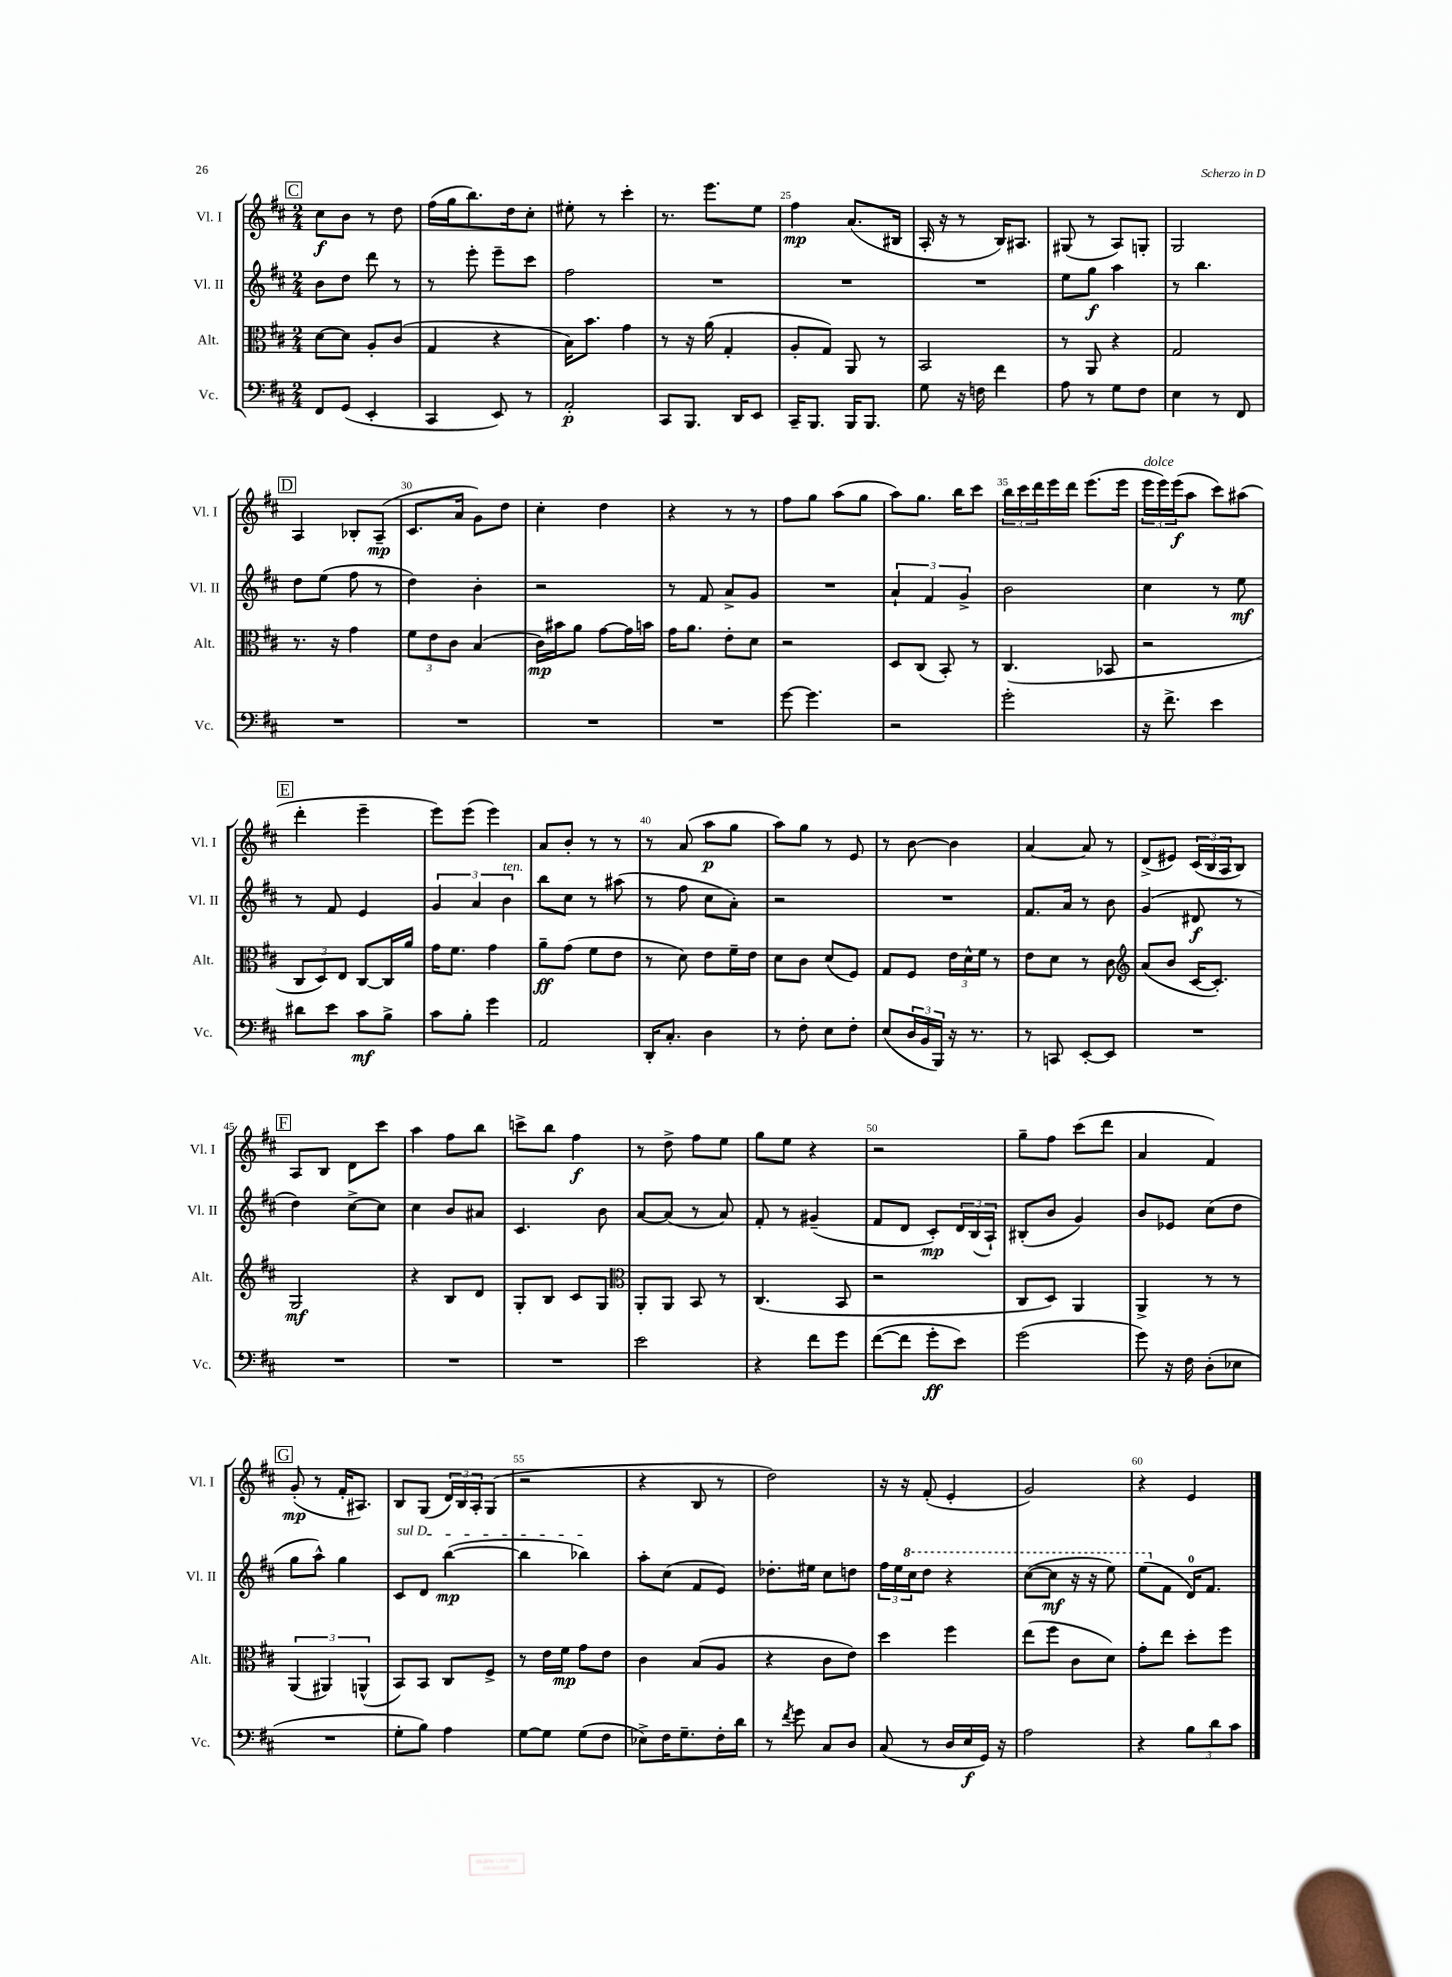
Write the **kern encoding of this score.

**kern	**kern	**kern	**kern
*staff4	*staff3	*staff2	*staff1
*clefF4	*clefC3	*clefG2	*clefG2
*k[f#c#]	*k[f#c#]	*k[f#c#]	*k[f#c#]
*M2/4	*M2/4	*M2/4	*M2/4
8FF#	[8d	8b	8cc#
(8GG	8d]	8dd	8b
4EE'	8A'	8ddd	8r
.	(8c#	8r	8dd
=	=	=	=
4CC#	4G	8r	(16ff#
.	.	.	16gg
.	.	8eee'	8.bb)
8EE)	4r	8eee~	.
.	.	.	16dd
8r	.	8ccc#	8cc#'
=	=	=	=
2AA'	16B)	2ff#	8ee#'
.	8.b	.	.
.	.	.	8r
.	4g	.	4ccc#'
=	=	=	=
8CC#	8r	2r	8.r
8.BBB	16r	.	.
.	(16a	.	8.eee
.	4G'	.	.
16DD	.	.	.
8EE	.	.	8ee
=	=	=	=
16CC#~	8A'	2r	4ff#
8.BBB	.	.	.
.	8G)	.	.
16BBB	8AA	.	(8.a
8.BBB	.	.	.
.	8r	.	.
.	.	.	16B#
=	=	=	=
8G	2BB	2r	16A'
.	.	.	16r
16r	.	.	8r
16F	.	.	.
4f#	.	.	16B)
.	.	.	8.A#
=	=	=	=
8A	8r	8ee	(8G#
8r	8AA	8gg	8r
8G	4r	4aa	8A)
8F#	.	.	8G'
=	=	=	=
4E	2G	8r	2G
.	.	4.bb	.
8r	.	.	.
8FF#	.	.	.
=	=	=	=
2r	8.r	8dd	4A
.	.	(8ee	.
.	16r	.	.
.	4g	8ff#	8B-'
.	.	8r	(8A~
=	=	=	=
2r	12f#	4dd)	8.c#
.	12e	.	.
.	12c#	.	.
.	.	.	16a
.	(4B	4b'	8g)
.	.	.	8dd
=	=	=	=
2r	16c#)	2r	4cc#'
.	16b#	.	.
.	8a	.	.
.	[8g	.	4dd
.	16g]	.	.
.	16b	.	.
=	=	=	=
2r	16g	8r	4r
.	8.a	.	.
.	.	8f#	.
.	8e'	8a^	8r
.	8d	8g	8r
=	=	=	=
[8g	2r	2r	8ff#
4.g]	.	.	8gg
.	.	.	(8aa
.	.	.	8gg
=	=	=	=
2r	8D	6a`	8aa)
.	(8C#	.	8.gg
.	.	6f#	.
.	8BB')	.	.
.	.	.	16bb
.	.	6g^	.
.	8r	.	8ccc#
=	=	=	=
2g'	(4.C#	2b	24bb
.	.	.	24ccc#
.	.	.	24ddd
.	.	.	16eee
.	.	.	16ddd
.	.	.	(8.eee
.	8BB-	.	.
.	.	.	16eee
=	=	=	=
16r	2r	4cc#	24eee
.	.	.	24eee)
8.f#^	.	.	.
.	.	.	(24eee
.	.	.	8aa
4e	.	8r	8ccc#)
.	.	8ee	(8aa#
=	=	=	=
8d#	12C#	8r	4ddd'
.	12D)	.	.
8e	.	8f#	.
.	12E	.	.
8c#	[8C#	4e	4eee~
8B^	16C#]	.	.
.	16a	.	.
=	=	=	=
8c#	16g	6g	8eee)
.	8.f#	.	.
8B'	.	.	(8eee
.	.	6a	.
4g	4g	.	4eee)
.	.	6b	.
=	=	=	=
2AA	8a~	8bb	8a
.	(8g	8cc#	8b'
.	8f#	8r	8r
.	8e	(8aa#	8r
=	=	=	=
16DD'	8r	8r	8r
8.C#'	.	.	.
.	8d)	8ff#	(8a
4D	8e	8cc#	8aa
.	16f#~	8a')	8gg
.	16e	.	.
=	=	=	=
8r	8d	2r	8aa)
8F#'	8c#	.	8gg
8E	(8d	.	8r
8F#'	8F#)	.	8e
=	=	=	=
(8E	8G	2r	8r
24D	8F#	.	[8b
24BB	.	.	.
24BBB)	.	.	.
16r	24e	.	4b]
.	24d^^	.	.
8.r	.	.	.
.	24f#	.	.
.	8r	.	.
=	=	=	=
8r	8e	8.f#	[4a
8CC	8d	.	.
.	.	16a	.
[8EE'	8r	8r	8a]
8EE]	8c#	8b	8r
=	=	=	=
*	*clefG2	*	*
2r	(8a	(4g	(8d^
.	8b	.	8e#)
.	[16c#	8d#	(24c#
.	.	.	24B
.	8.c#'])	.	.
.	.	.	24A
.	.	8r	8B)
=	=	=	=
2r	2G	4dd)	8A
.	.	.	8B
.	.	[8cc#^	8d
.	.	8cc#]	8ccc#
=	=	=	=
2r	4r	4cc#	4aa
.	8B	8b	8ff#
.	8d	8a#	8bb
=	=	=	=
2r	8G'	4.c#	8ccc^
.	8B	.	8bb
.	8c#	.	4ff#
.	8G	8b	.
=	=	=	=
*	*clefC3	*	*
2e	8AA'	[8a	8r
.	8AA	(8a]	8dd^
.	8BB	8r	8ff#
.	8r	8a)	8ee
=	=	=	=
4r	(4.C#	8f#'	8gg
.	.	8r	8ee
8f#	.	(4g#~	4r
8g	8BB	.	.
=	=	=	=
([8f#	2r	8f#	2r
8f#]	.	8d	.
8g'	.	8c#')	.
8e)	.	24d	.
.	.	(24B	.
.	.	24A`)	.
=	=	=	=
(2g	8C#	(8B#'	8gg~
.	8D)	8b	8ff#
.	4AA	4g)	(8ccc#
.	.	.	8ddd
=	=	=	=
8g)	4AA^	8b	4a
16r	.	8e-	.
16F#	.	.	.
(8D'	8r	(8cc#	4f#)
8E-	8r	8dd	.
=	=	=	=
2r	(6AA	8gg	(8g'
.	.	8aa^^)	8r
.	6AA#)	.	.
.	.	4gg	16f#'
.	.	.	8.A#)
.	(6AA^^	.	.
=	=	=	=
8G'	8BB)	8c#	8B
8B)	8BB	8d	(8G
4A	8C#	([4bb	24d)
.	.	.	24B
.	.	.	24A'
.	8F#^	.	(8G
=	=	=	=
[8G	8r	4bb]	2r
8G]	16e	.	.
.	16f#	.	.
(8G	8g	4bb-)	.
8F#	8e	.	.
=	=	=	=
8E-^)	4c#	8aa'	4r
16F#	.	(8cc#	.
8.G~	.	.	.
.	(8B	8f#	8B
16F#'	8A	8e)	8r
16d	.	.	.
=	=	=	=
8r	4r	8.dd-'	2dd)
8qf#	.	.	.
8g	.	.	.
.	.	16ee#	.
8C#	8c#	8cc#	.
8D	8e)	8dd	.
=	=	=	=
(8C#	4dd	24ff#	16r
.	.	24ee	.
.	.	.	16r
.	.	24ccc#	.
8r	.	8ddd	(8f#'
16D	4ff#	4r	4e'
16E	.	.	.
16GG)	.	.	.
16r	.	.	.
=	=	=	=
2A	(8ee	([8ccc#	2g)
.	8ff#	8ccc#]	.
.	8c#	16r	.
.	.	16r	.
.	8d)	8eee)	.
=	=	=	=
4r	8g'	(8eee	4r
.	8ee	8f#	.
12B	8dd'	16d)	4e
.	.	8.f#	.
12d	.	.	.
.	8ff#	.	.
12c#	.	.	.
==	==	==	==
*-	*-	*-	*-
